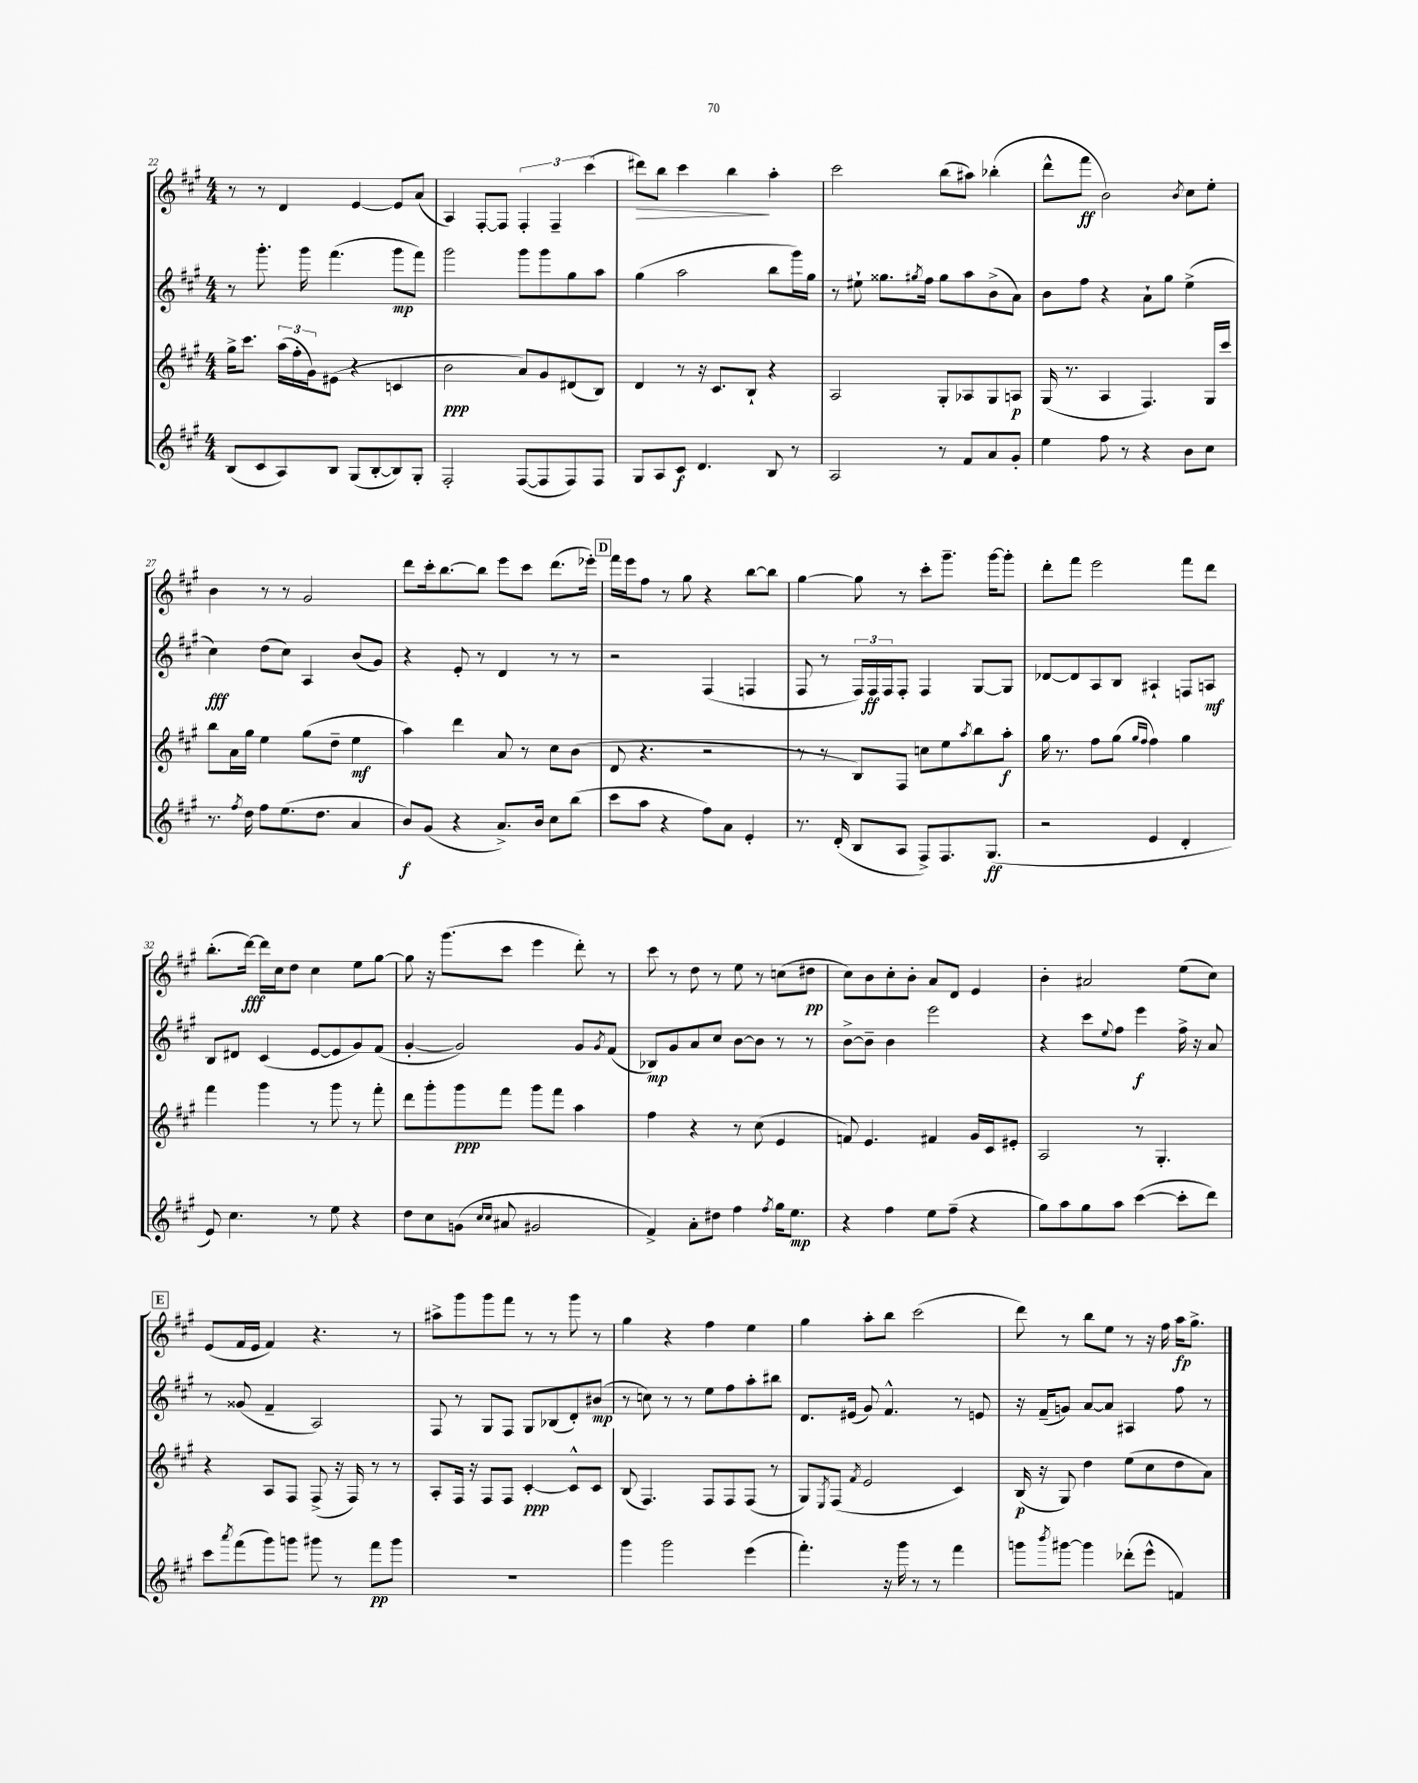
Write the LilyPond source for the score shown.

<<
\new StaffGroup <<
\new Staff = "s0" {
    \clef treble \key a \major \numericTimeSignature \time 4/4
    r8 r8 d'4 e'4~ e'8 a'8( |
    a4) fis8~-. fis8 \tuplet 3/2 { fis4-. fis4-- cis'''4( } |
    dis'''8\>) b''8 cis'''4 b''4\! a''4-. |
    cis'''2 b''8( ais''8) bes''4-.( |
    d'''8-^ fis'''8\ff b'2) \acciaccatura { b'8 } cis''8 e''8-. |
    b'4 r8 r8 gis'2 |
    d'''8 cis'''16-. b''8.~ b''8 e'''8 cis'''8 d'''8.( ees'''16-.) |
    \mark \markup { \box "D" } fis'''16 e'''16 fis''8 r8 gis''8 r4 b''8~ b''8 |
    gis''4~ gis''8 r8 cis'''8-. gis'''8.-- gis'''16~ gis'''8-. |
    d'''8-. fis'''8 e'''2 fis'''8 d'''8 |
    b''8.-.( d'''16~\fff) d'''16 cis''16 d''8 cis''4 e''8 gis''8~ |
    gis''8 r16 gis'''8.( cis'''8 e'''4 d'''8-.) r8 |
    cis'''8 r8 d''8 r8 e''8 r8 c''8( dis''8\pp |
    cis''8) b'8 cis''8-. b'8-. a'8 d'8 e'4 |
    b'4-. ais'2 e''8( cis''8) |
    \mark \markup { \box "E" } e'8( fis'16 e'16 fis'4) r4. r8 |
    ais''8-> gis'''8 gis'''8 fis'''8 r8 r8 gis'''8 r8 |
    gis''4 r4 fis''4 e''4 |
    gis''4 a''8-. b''8 cis'''2( |
    d'''8) r8 b''8 e''8 r8 r16 fis''16 a''16\fp gis''8.-> \bar "|." |
}
\new Staff = "s1" {
    \clef treble \key a \major \numericTimeSignature \time 4/4
    r8 gis'''8.-. gis'''16 fis'''4.( gis'''8\mp fis'''8) |
    gis'''2 gis'''8 gis'''8 gis''8 a''8 |
    gis''4( a''2 b''8 gis'''16) gis''16 |
    r8 eis''8-! gisis''8. \acciaccatura { gis''8 } fis''16 gis''8 a''8 b'8->( a'8) |
    b'8 fis''8 r4 a'8-! gis''8 e''4->( |
    cis''4\fff) d''8( cis''8) a4 b'8( gis'8) |
    r4 e'8-. r8 d'4 r8 r8 |
    \mark \markup { \box "D" } r2 fis4( f4 |
    fis8 r8 \tuplet 3/2 { fis16) fis16\ff fis16 } fis8-. fis4 gis8~ gis8 |
    des'8~ des'8 a8 b8 ais4-! f8 a8\mf |
    b8 dis'8 cis'4( e'8~ e'8 gis'8) fis'8( |
    gis'4~-. gis'2) gis'8 \acciaccatura { gis'8 } fis'8( |
    bes8\mp) gis'8 a'8 cis''8 b'8~ b'8 r8 r8 |
    b'8~-> b'8-- b'4 e'''2 |
    r4 cis'''8 \appoggiatura { e''8 } fis''8 e'''4\f fis''16-> r16 a'8 |
    \mark \markup { \box "E" } r8 gisis'8( fis'4-- a2) |
    fis8 r8 gis8 fis8 gis8 bes8( d'8-.) bis'8\mp( |
    r8 c''8) r8 r8 e''8 fis''8 a''8-. bis''8 |
    d'8. eis'16( gis'8) fis'4.-^ r8 e'8 |
    r16 fis'16--( g'8) a'8~ a'8 ais4 fis''8 r8 \bar "|." |
}
\new Staff = "s2" {
    \clef treble \key a \major \numericTimeSignature \time 4/4
    gis''16-> cis'''8. \tuplet 3/2 { a''16( fis''16-. gis'16) } eis'8( r4 c'4 |
    b'2\ppp a'8) gis'8 dis'8( b8) |
    d'4 r8 r16 cis'8. b8-! r4 |
    a2 gis8-. aes8 gis8 a8\p |
    gis16( r8. a4 fis4.) gis16 cis'''16 |
    b''8 a'16 gis''16 e''4 gis''8( d''8-- e''4\mf |
    a''4) d'''4 a'8 r8 cis''8 b'8( |
    \mark \markup { \box "D" } d'8 r4. r2 |
    r8 r8 b8) fis8 c''8 e''8 \acciaccatura { a''8 } b''8 a''8-.\f |
    gis''16 r8. fis''8 gis''8( \grace { gis''16 fis''16 } fis''4) gis''4 |
    fis'''4 gis'''4 r8 gis'''8 r8 fis'''8-. |
    d'''8 gis'''8-. gis'''8\ppp fis'''8 gis'''8 fis'''8 a''4 |
    fis''4 r4 r8 cis''8( e'4 |
    f'8) e'4. fis'4 gis'16 cis'16 eis'8-. |
    a2 r8 gis4.-. |
    \mark \markup { \box "E" } r4 a8 fis8 fis8->( r16 fis16) r8 r8 |
    a8-. fis16 r16 fis8 fis8 cis'4~-.\ppp cis'8-^ cis'8 |
    b8( fis4.) fis8 fis8 fis8( r8 |
    gis8) \acciaccatura { e8 } fis8( \acciaccatura { fis'8 } e'2 cis'4) |
    b16\p( r16 gis8) d''4 e''8( cis''8 d''8 a'8) \bar "|." |
}
\new Staff = "s3" {
    \clef treble \key a \major \numericTimeSignature \time 4/4
    b8( cis'8 a8) b8 gis8( b8~-. b8) gis8-. |
    fis2-. fis8~( fis8 fis8) fis8 |
    gis8 a8 cis'8\f d'4. b8 r8 |
    a2 r8 fis'8 a'8 gis'8-. |
    e''4 fis''8 r8 r4 b'8 cis''8 |
    r8. \acciaccatura { fis''8 } d''16 fis''8 e''8.( d''8. a'4 |
    b'8\f) gis'8( r4 a'8.->) b'16 cis''8 b''8( |
    \mark \markup { \box "D" } cis'''8 a''8 r4 fis''8) a'8 e'4-. |
    r8. d'16-.( b8 a8 fis8->) fis8. gis8.\ff( |
    r2 e'4 d'4-. |
    e'8) cis''4. r8 e''8 r4 |
    d''8 cis''8 g'8( \grace { cis''16 cis''16 } ais'8 gis'2 |
    fis'4->) a'8-. dis''8 fis''4 \acciaccatura { fis''8 } gis''16 e''8.\mp |
    r4 fis''4 e''8 fis''8--( r4 |
    gis''8) a''8 gis''8 a''8 cis'''4~( cis'''8-. d'''8) |
    \mark \markup { \box "E" } cis'''8 \acciaccatura { a'''8 } fis'''8( gis'''8) g'''8 gis'''8 r8 fis'''8\pp gis'''8 |
    R1 |
    gis'''4 gis'''2 e'''4( |
    fis'''4.-.) r16 gis'''16 r8 r8 fis'''4 |
    g'''8 \acciaccatura { b'''8 } gis'''8~ gis'''4 des'''8-.( e'''8-^ f'4) \bar "|." |
}
>>
>>
\layout { \context { \Score currentBarNumber = #22 } }
